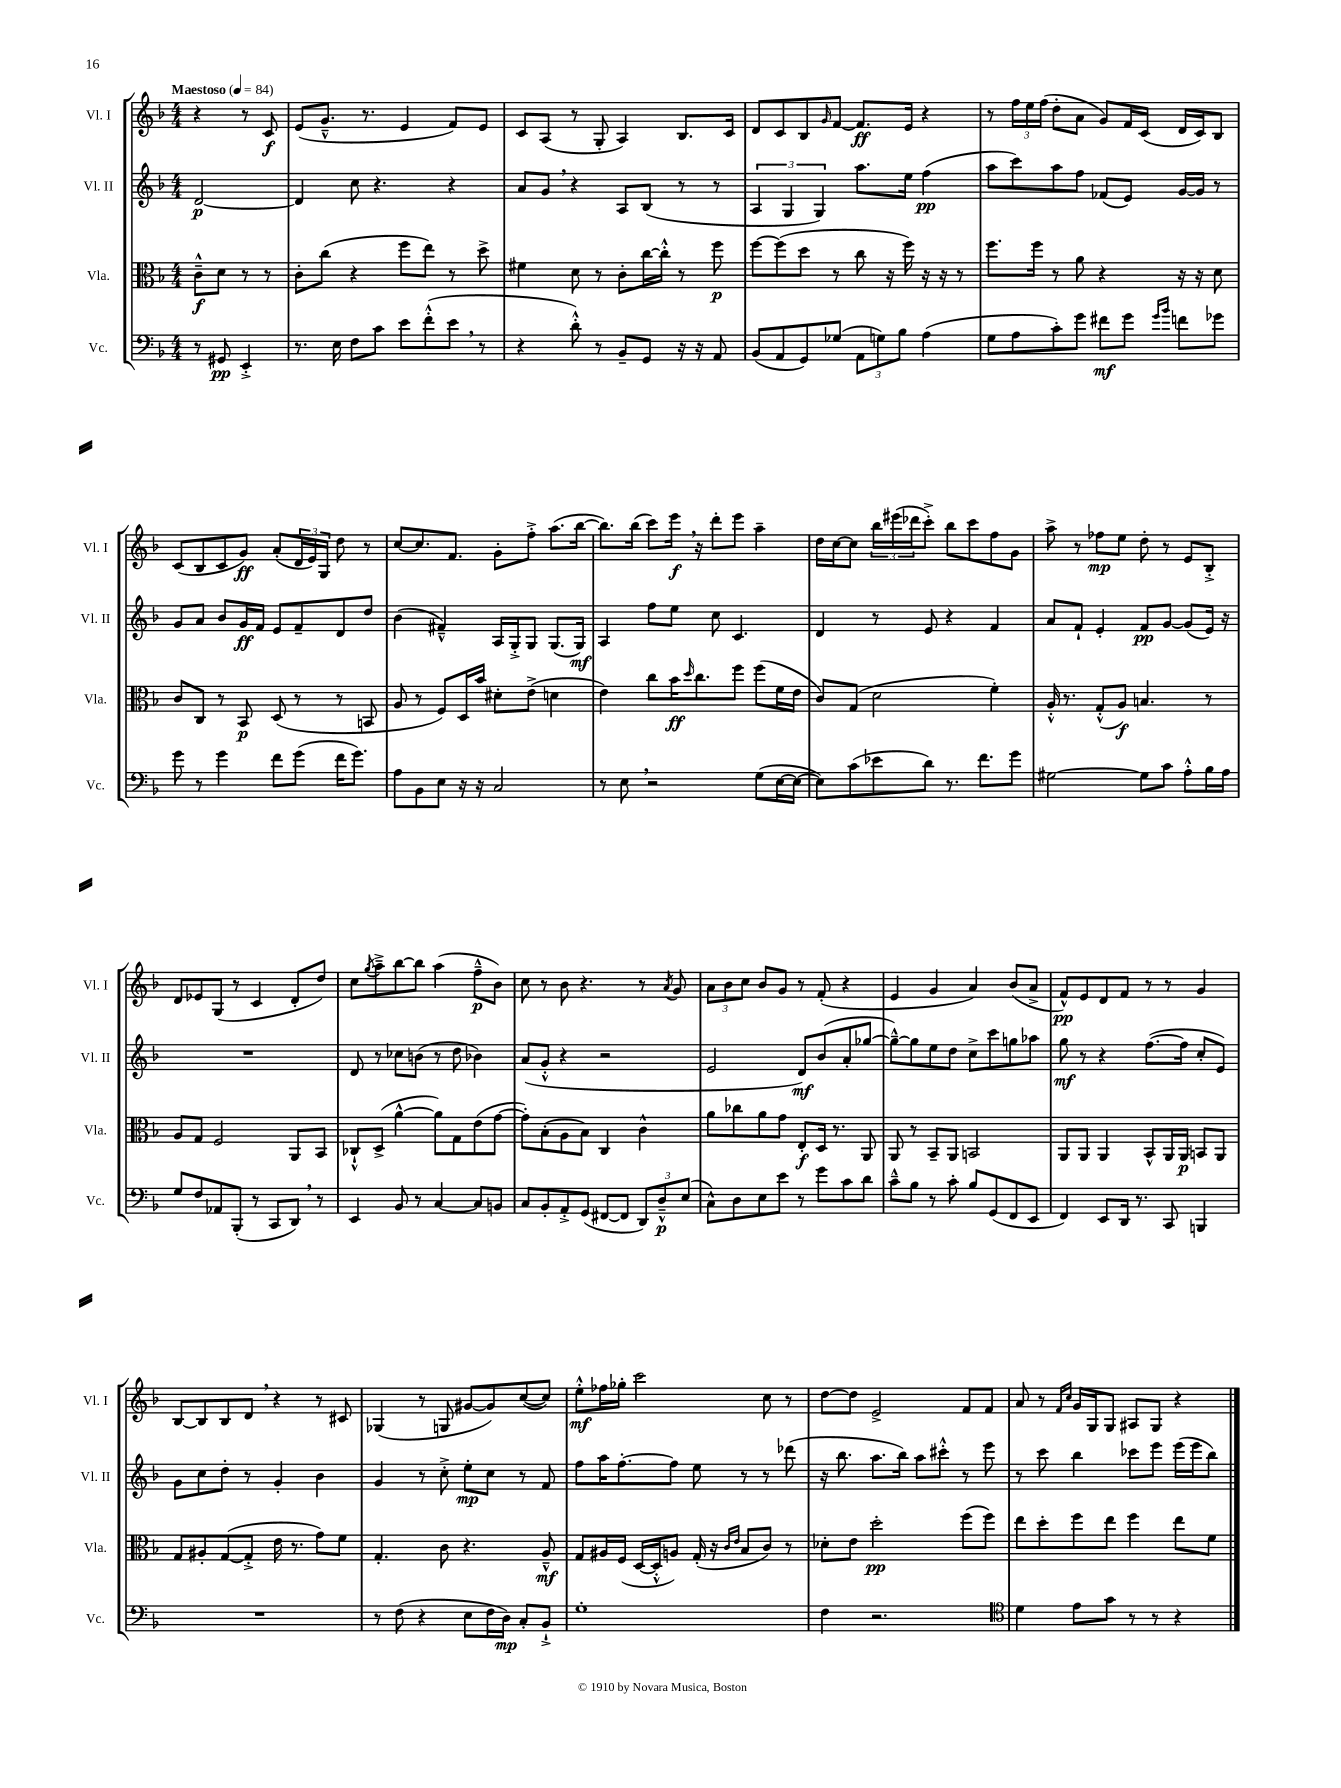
<<
\new StaffGroup <<
\new Staff = "s0" \with { instrumentName = "Vl. I" shortInstrumentName = "Vl. I" } {
    \clef treble \key f \major \numericTimeSignature \time 4/4 \partial 2 \tempo "Maestoso" 4 = 84
    r4 r8 c'8\f |
    e'8( g'8.---^ r8. e'4 f'8) e'8 |
    c'8 a8( r8 g8-. a4) bes8. c'16 |
    d'8 c'8 bes8 \grace { g'16 } f'8~ f'8.\ff e'16 r4 |
    r8 \tuplet 3/2 { f''16 e''16 f''16( } d''8-. a'8 g'8) f'16 c'16( d'16 c'16) bes8 |
    c'8( bes8 c'8 g'8\ff) a'8-.( \tuplet 3/2 { d'16 e'16) g16 } d''8 r8 |
    c''8~ c''8. f'8. g'8-. f''8-.-> a''8.( bes''16~ |
    bes''8.) bes''16( c'''8) e'''16\f \breathe r16 d'''8-. e'''8 a''4-- |
    d''16 c''16~ c''8 \tuplet 3/2 { bes''16 eis'''16( des'''16 } c'''8-.->) bes''8 c'''8 f''8 g'8 |
    a''8-> r8 fes''8\mp e''8 d''8-. r8 e'8 bes8-.-> |
    d'8 ees'8 g8( r8 c'4 d'8-. d''8) |
    c''8 \acciaccatura { g''8 } a''8---> bes''8~ bes''8 a''4( f''8---^\p bes'8) |
    c''8 r8 bes'8 r4. r8 \acciaccatura { a'8 } g'8 |
    \tuplet 3/2 { a'8 bes'8 c''8 } bes'8 g'8 r8 f'8-.( r4 |
    e'4 g'4 a'4) bes'8( a'8-> |
    f'8-^\pp) e'8 d'8 f'8 r8 r8 g'4 |
    bes8~ bes8 bes8 d'8 \breathe r4 r8 cis'8 |
    ges4( r8 g8 gis'8~ gis'8) c''8~( c''8) |
    e''8-.-^\mf fes''16 ges''16-. c'''2 c''8 r8 |
    d''8~ d''8 e'2-> f'8 f'8 |
    a'8 r8 \grace { f'16 c''16 } g'16 g16 g8 ais8 g8 r4 \bar "|." |
}
\new Staff = "s1" \with { instrumentName = "Vl. II" shortInstrumentName = "Vl. II" } {
    \clef treble \key f \major \numericTimeSignature \time 4/4 \partial 2
    d'2~\p |
    d'4 c''8 r4. r4 |
    a'8 g'8 \breathe r4 a8 bes8( r8 r8 |
    \tuplet 3/2 { a4 g4 g4) } a''8. e''16 f''4\pp( |
    a''8 c'''8) a''8 f''8 fes'8( e'8) g'16~ g'16 r8 |
    g'8 a'8 bes'8 g'16\ff f'16 e'8 f'8-- d'8 d''8 |
    bes'4( fis'4---^) a16 g16-.-> g8 g8.( g16\mf) |
    a4 f''8 e''8 c''8 c'4. |
    d'4 r8 e'8 r4 f'4 |
    a'8 f'8-! e'4-. f'8\pp g'8~ g'8( e'16) r16 |
    R1 |
    d'8 r8 ces''8 b'8( r8 d''8 bes'4) |
    a'8( g'8-.-^ r4 r2 |
    e'2 d'8\mf) bes'8( a'8-. ges''8~ |
    ges''8~---^) ges''8 e''8 d''8 c''8-> c'''8 g''8 aes''8 |
    g''8\mf r8 r4 f''8.~( f''16 c''8-. e'8) |
    g'8 c''8 d''8-. r8 g'4-. bes'4 |
    g'4 r8 c''8-.-> e''8-.\mp c''8 r8 f'8 |
    f''8 a''16 f''8.~-. f''8 e''8 r8 r8 des'''8( |
    r16 bes''8. a''8. bes''16) a''8 cis'''8-.-^ r8 e'''8 |
    r8 c'''8 bes''4 ces'''8 e'''8 e'''16( e'''16 bes''8) \bar "|." |
}
\new Staff = "s2" \with { instrumentName = "Vla." shortInstrumentName = "Vla." } {
    \clef alto \key f \major \numericTimeSignature \time 4/4 \partial 2
    c'8---^\f d'8 r8 r8 |
    c'8-. c''8( r4 f''8 e''8) r8 d''8-> |
    fis'4 d'8 r8 c'8-. c''16~ c''16-.-^ r8 f''8\p |
    f''8~ f''8( d''8 r8 c''8 r16 f''16) r16 r16 r8 |
    f''8. f''16 r8 a'8 r4 r16 r16 d'8 |
    c'8 c8 r8 bes,8\p d8( r8 r8 b,8 |
    a8 r8 f8) d16 bes'16 dis'8-. e'8->( d'4 |
    e'4) c''8 bes'16\ff \grace { d''16 } c''8. f''8 f''8( f'16 e'16 |
    c'8) g8( d'2 f'4-.) |
    a16-.-^ r8. g8-.-^( a8\f) b4. r8 |
    a8 g8 f2 a,8 bes,8 |
    ces8-!-^ d8->( a'4~-^ a'8) g8 e'8( g'8~ |
    g'8-.) bes8-.( a8 bes8) c4 c'4-^ |
    a'8 ces''8 a'8 g'8 e8-.\f d16 r8. a,8 |
    a,8 r8 bes,8-- a,8 b,2 |
    a,8 a,8 a,4 bes,8-^ a,16 a,16\p b,8 a,8 |
    g8 ais8-. g8~( g8-.-> e'16 r8. g'8) f'8 |
    g4.-. c'8 r4. a8---^\mf |
    g8 ais16 f16( d16~ d16-.-^ a8) g16-.( r16 \grace { c'16 e'16 } bes8 c'8) r8 |
    des'8-. e'8 d''2-.\pp f''8( f''8) |
    e''8 d''8-. f''8 e''8 f''4 e''8 f'8 \bar "|." |
}
\new Staff = "s3" \with { instrumentName = "Vc." shortInstrumentName = "Vc." } {
    \clef bass \key f \major \numericTimeSignature \time 4/4 \partial 2
    r8 gis,8\pp e,4-.-> |
    r8. e16 f8 c'8 e'8 f'8-.-^( e'8 \breathe r8 |
    r4 d'8-.-^) r8 bes,8-- g,8 r16 r16 a,8 |
    bes,8( a,8 g,8) ges8( \tuplet 3/2 { a,8 g8) bes8 } a4( |
    g8 a8 c'8-.) g'8 fis'8\mf g'8 \grace { g'16 bes'16 } f'8 ges'8 |
    g'8 r8 g'4 f'8 g'8( f'16 g'8.) |
    a8 bes,8 e8 r16 r16 c2 |
    r8 e8 \breathe r2 g8( e16~ e16~ |
    e8) c'8( ees'8 d'8) r8. f'8. g'8 |
    gis2~ gis8 c'8 a8-.-^ bes16 a16 |
    g8 f8 aes,8 bes,,8-.( r8 c,8 d,8) \breathe r8 |
    e,4 bes,8 r8 c4~ c8 b,8 |
    c8 bes,8-. a,8-.-> g,8( fis,8~ fis,8 \tuplet 3/2 { d,8) d8---^\p e8( } |
    c8-^) d8 e8 e'8 r8 g'8 c'8 d'8 |
    c'8---^ bes8 r8 c'8-. bes8 g,8( f,8 e,8 |
    f,4) e,8 d,16 r8. c,8 b,,4 |
    R1 |
    r8 f8( r4 e8 f16 d16\mp) c8-. bes,8-!-> |
    g1-. |
    f4 r2. |
    \clef tenor d'4 e'8 g'8 r8 r8 r4 \bar "|." |
}
>>
>>
\layout { \context { \Score \remove "Bar_number_engraver" } }
